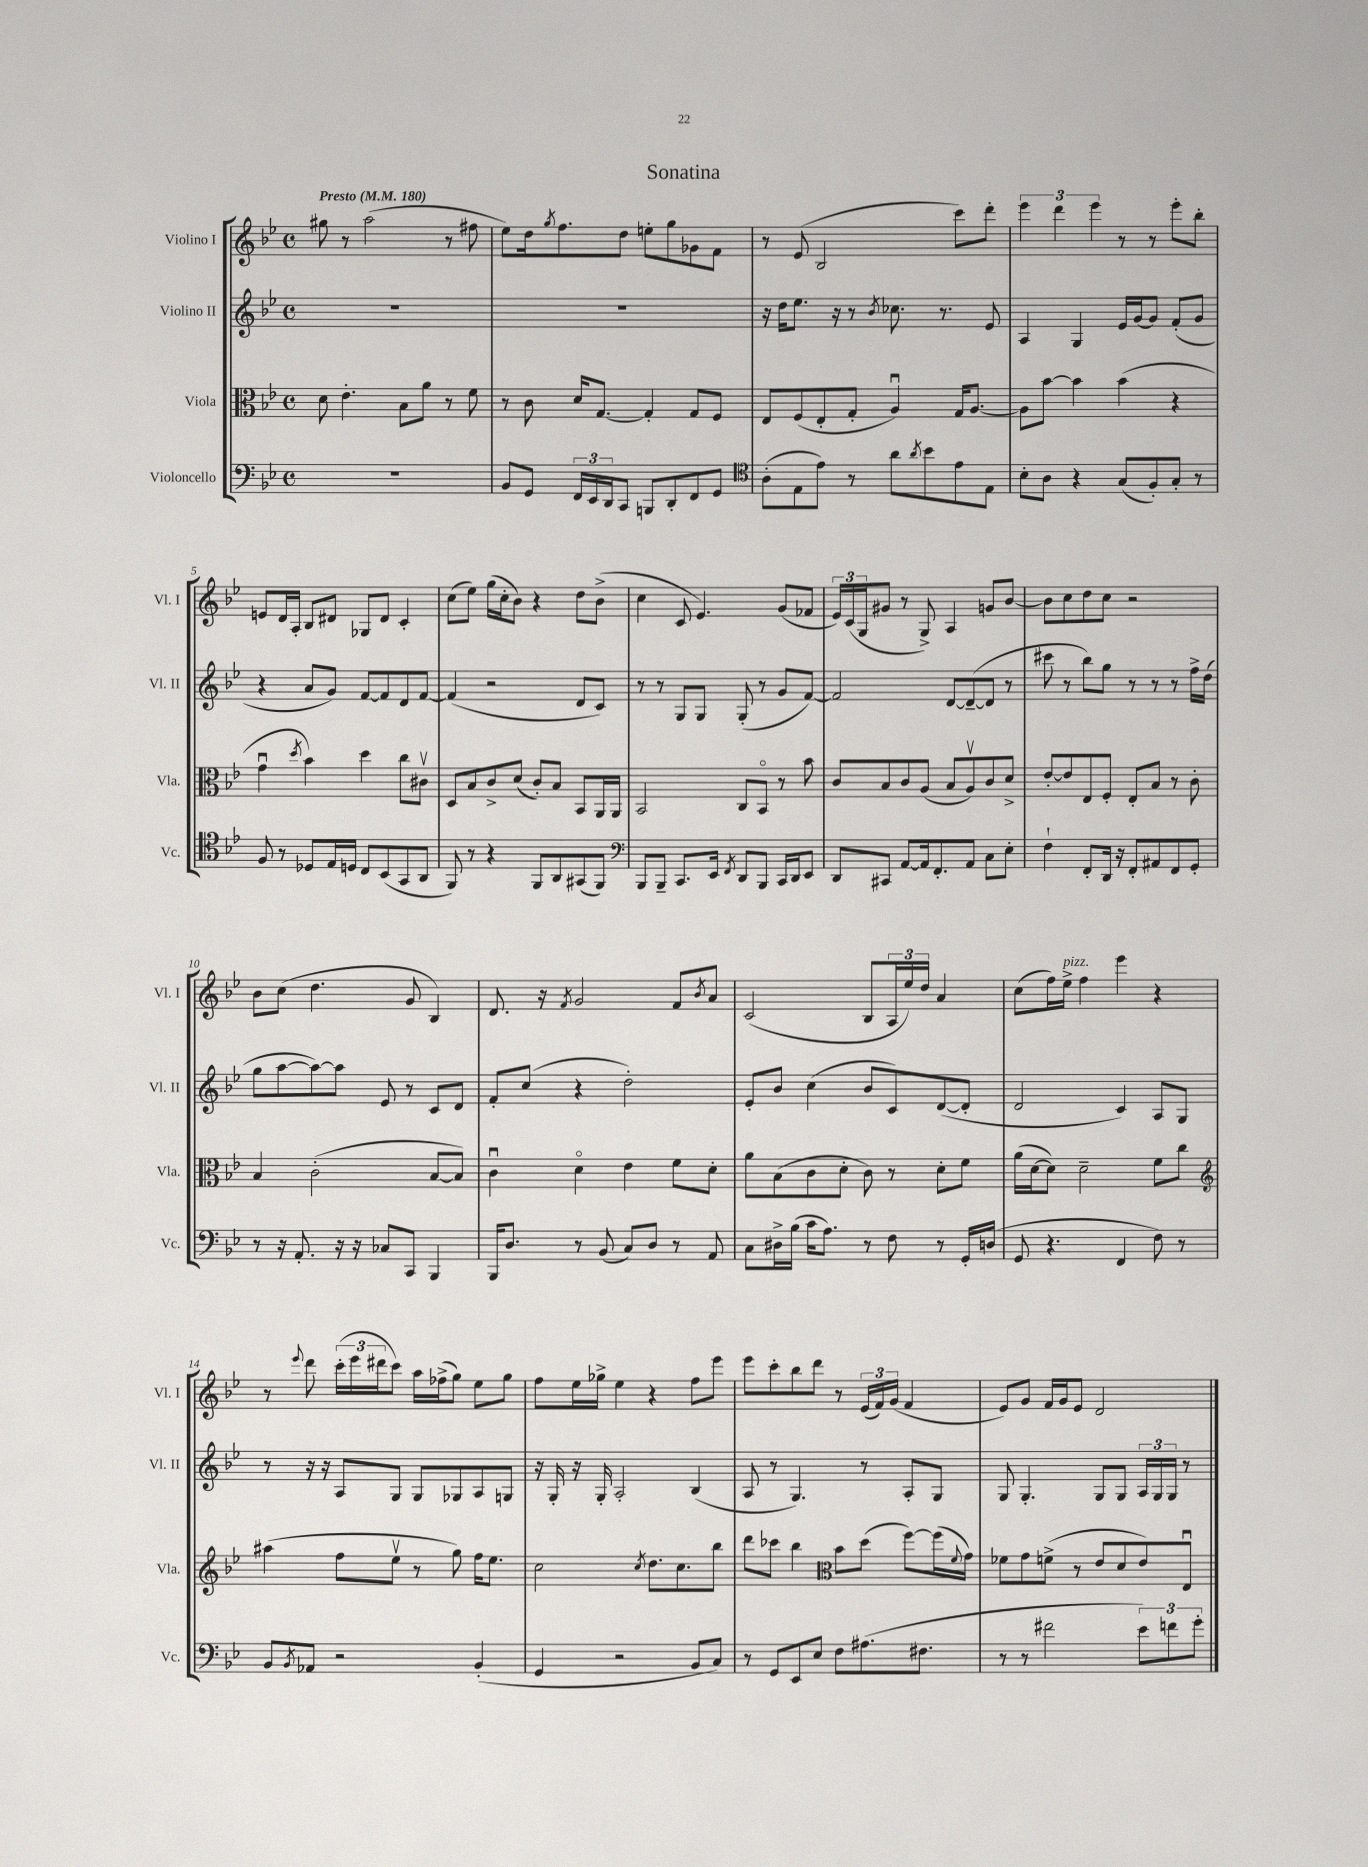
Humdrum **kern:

**kern	**kern	**kern	**kern
*staff4	*staff3	*staff2	*staff1
*clefF4	*clefC3	*clefG2	*clefG2
*k[b-e-]	*k[b-e-]	*k[b-e-]	*k[b-e-]
*M4/4	*M4/4	*M4/4	*M4/4
*met(c)	*met(c)	*met(c)	*met(c)
*MM180	*MM180	*MM180	*MM180
1r	8d	1r	8gg#
.	4.e-'	.	8r
.	.	.	(2aa
.	8B-	.	.
.	8a	.	.
.	8r	.	8r
.	8f	.	8ff#
=	=	=	=
8BB-	8r	1r	8ee-)
8GG	8c	.	16dd
.	.	.	8qgg
.	.	.	8.ff
24FF	16d	.	.
24EE-	.	.	.
.	[8.G	.	.
24DD	.	.	.
8CC	.	.	8dd
8BBB	4G']	.	8ee'
8DD'	.	.	8gg
8FF	8G	.	8g-
8GG	8F	.	8f
=	=	=	=
*clefC4	*	*	*
(8A'	8E-	16r	8r
.	.	16dd	.
8E-	(8F	8.ee-	(8e-
8e-)	8E-'	.	2B-
.	.	16r	.
8r	8G'	8r	.
.	.	8qb-	.
8a	4Au)	8.cc-	.
8qa	.	.	.
8b-	.	.	.
.	.	8.r	.
8e-	16G	.	8ccc)
.	[8.A	.	.
8E-	.	8e-	8ddd'
=	=	=	=
8B-'	8A]	4A	6eee-
8A	[8b-	.	.
.	.	.	6ddd
4r	4b-]	4G	.
.	.	.	6eee-
(8G	(4b-	16e-	8r
.	.	[16g	.
8F')	.	8g]	8r
8G'	4r	(8f'	8eee-'
8r	.	8g	8bb-'
=	=	=	=
8F	4gu	4r	8e
8r	.	.	16d
.	.	.	16A'
.	8qdd	.	.
8D-	4b-)	8a	8B-
16E-	.	8g)	8d#
16D	.	.	.
8C	4dd	[8f	8G-
(8BB-	.	8f]	8d#
8GG	8cc	8d	4c'
8AA	8c#v	[8f	.
=	=	=	=
8FF)	8D	(4f]	(8cc
8r	8B-	.	8ee-)
4r	8c^	2r	(16gg
.	.	.	16cc'
.	(8d	.	8b-)
8FF	8c')	.	4r
8AA	8B-	.	.
(8GG#	8BB-	8d	8dd
8FF)	16AA	8c)	(8b-^
.	16AA	.	.
=	=	=	=
*clefF4	*	*	*
8BBB-	2BB-	8r	4cc
8BBB-~	.	8r	.
8.CC	.	8G	8c
.	.	8G	4.e-)
16EE-	.	.	.
8qFF	.	.	.
8DD	8C	(8G'	.
8BBB-	8BB-o	8r	.
16CC	8r	8g	(8g
16DD	.	.	.
8EE-	8b-	[8f)	8f-
=	=	=	=
8DD	8c	2f]	24e-)
.	.	.	(24c
.	.	.	24G
8CC#	8B-	.	8g#
[8AA	8c	.	8r
16AA]	(8A	.	8G^)
8.FF'	.	.	.
.	8B-	[8d	4A
8AA	8Av)	(8d~_	.
8C	8c	8d]	8g
8E-'	8d^	8r	[8b-
=	=	=	=
4F`	[8e-'	8ccc#	8b-]
.	8e-]	8r	8cc
8FF'	8E-	8bb-)	8dd
16DD	8F'	8gg	8cc
16r	.	.	.
8FF'	8E-'	8r	2r
8AA#	8B-	8r	.
8FF	8r	8r	.
8GG'	8c'	16ff^	.
.	.	(16dd	.
=	=	=	=
8r	4B-	8gg	8b-
16r	.	[8aa	(8cc
8.AA'	.	.	.
.	(2c'	8aa_)	4.dd
16r	.	8aa]	.
16r	.	.	.
8C-	.	8e-	.
8CC	.	8r	8g
4BBB-	[8B-	8c	4B-)
.	8B-])	8d	.
=	=	=	=
16BBB-	4cu	8f'	8.d
8.D	.	.	.
.	.	(8cc	.
.	.	.	16r
.	.	.	8qf
8r	4do	4r	2g
(8BB-	.	.	.
8C)	4e-	2dd')	.
8D	.	.	.
8r	8f	.	8f
.	.	.	8qb-
8AA	8d'	.	8a
=	=	=	=
8C	8a	8e-'	(2c
16D#^	(8B-	8b-	.
(16B-	.	.	.
16c	8c	(4cc	.
8.A)	.	.	.
.	8d'	.	.
8r	8c)	8b-	8B-
8F	8r	8c)	24A
.	.	.	24ee-)
.	.	.	24dd
8r	8d'	([8d	4a
16GG'	8f	8d']	.
(16D	.	.	.
=	=	=	=
8GG	(16a	2d	(8cc
.	[16d	.	.
4.r	8d])	.	16ff)
.	.	.	16ee-^
.	2d~	.	4ff
4FF	.	4c)	4eee-
8F)	8f	8A	4r
8r	8cc	8G	.
=	=	=	=
*	*clefG2	*	*
8BB-	(4aa#	8r	8r
8qBB-	.	.	8qqeee-
8AA-	.	16r	8ddd
.	.	16r	.
2r	8ff	8A	(24ccc'
.	.	.	24eee-
.	.	.	24ddd#
.	8ee-v	8G	8ccc)
.	8r	8G	16aa
.	.	.	(16ff-^
.	8gg)	8G-	8gg)
(4BB-'	16ff	8A	8ee-
.	8.ee-	.	.
.	.	8G	8gg
=	=	=	=
4GG	2cc	16r	8ff
.	.	16G'	.
.	.	16r	16ee-
.	.	16G'	16gg-^
2r	.	2A'	4ee-
.	8qcc	.	.
.	8.dd	.	4r
.	8.cc	.	.
8BB-	.	(4B-	8ff
8C)	8bb-	.	8eee-
=	=	=	=
8r	8ddd	8A	8eee-
8GG	8ccc-	8r	8ccc'
8EE-	4bb-	4.G)	8bb-
8E-	.	.	8ddd
*	*clefC3	*	*
8F	8b-	.	8r
(8.A#	(8dd	8r	(24e-
.	.	.	24f)
.	.	.	(24g
.	[8ff)	8A'	4f
8.F#	.	.	.
.	(16ff]	8G	.
.	8qqf	.	.
.	16g)	.	.
=	=	=	=
8r	8f-	8G	8e-)
8r	8g	4.G'	8g
2f#	(8f^	.	16f
.	.	.	16g
.	8r	.	8e-
.	8e-	8G	2d
.	8d	8G	.
12e-)	8e-)	24A	.
.	.	24G	.
12f	.	24G	.
.	8E-u	8r	.
12g'	.	.	.
==	==	==	==
*-	*-	*-	*-
